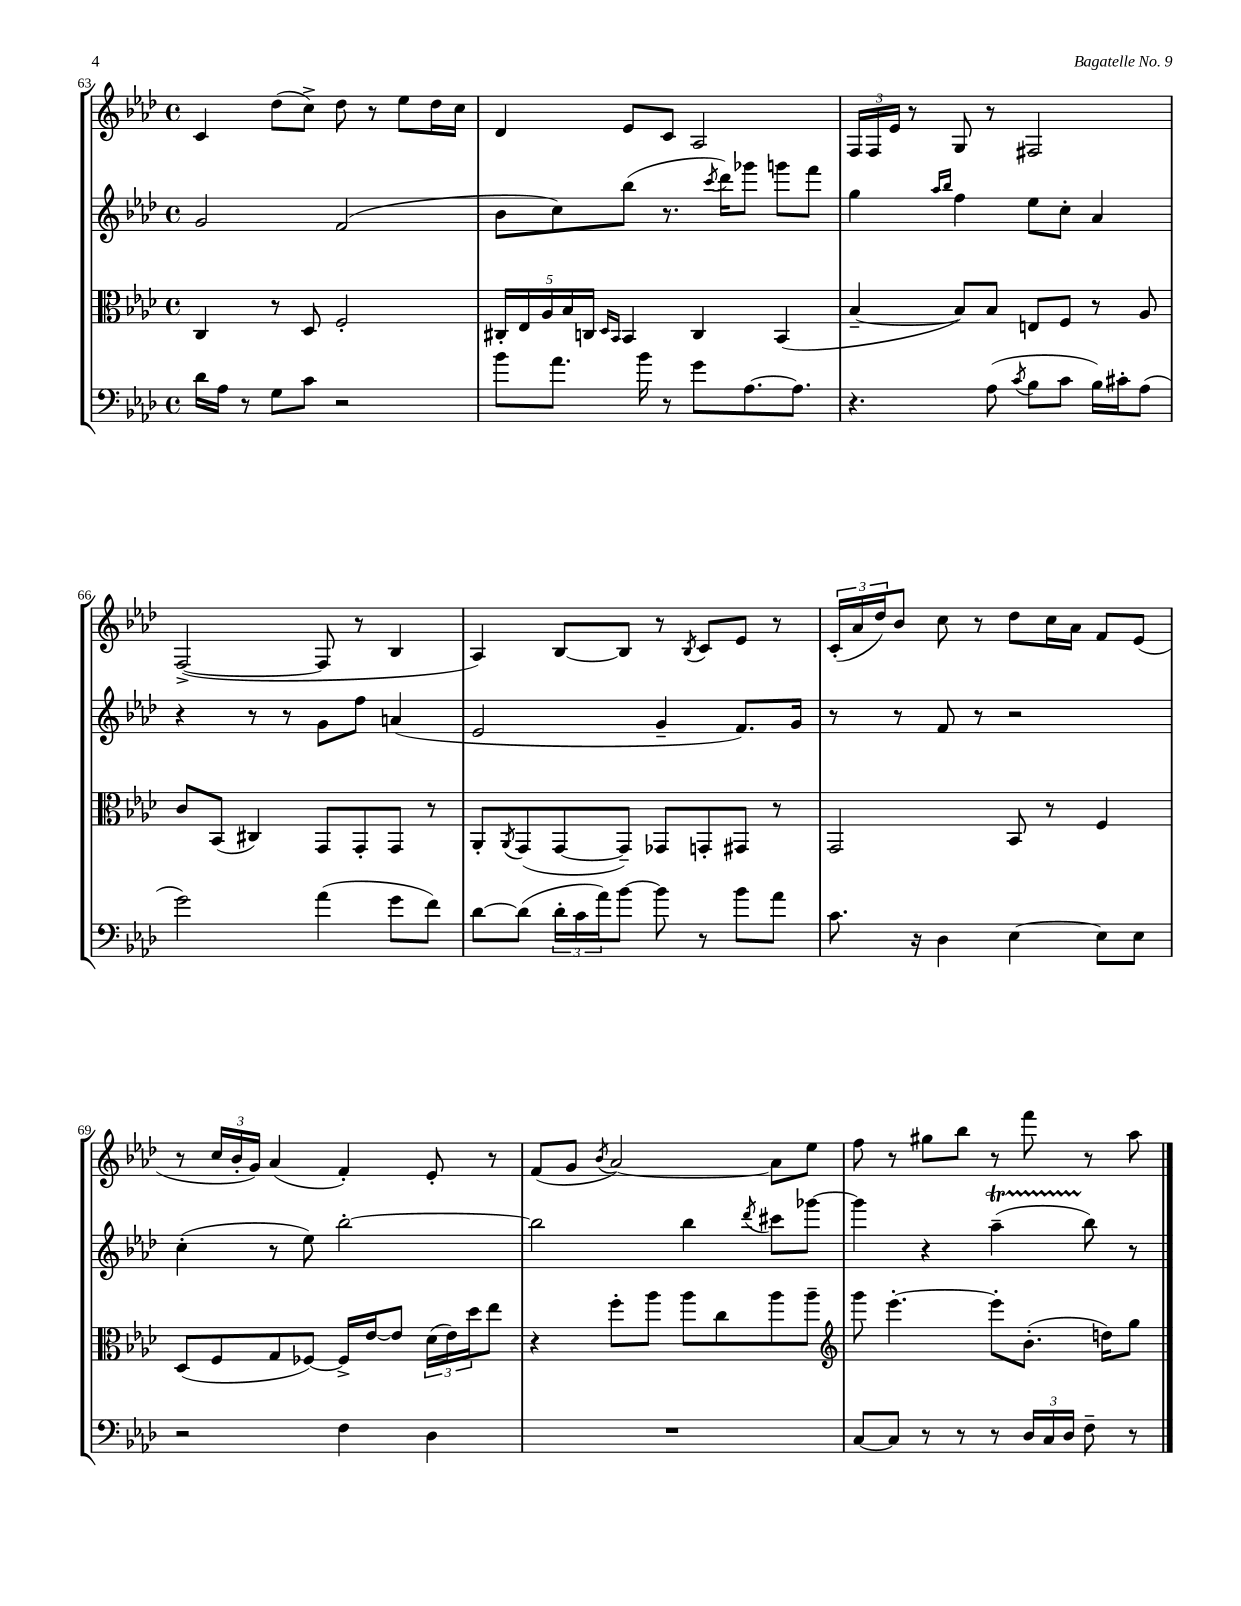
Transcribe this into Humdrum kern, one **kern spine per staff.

**kern	**kern	**kern	**kern
*part4	*part3	*part2	*part1
*staff4	*staff3	*staff2	*staff1
*clefF4	*clefC3	*clefG2	*clefG2
*k[b-e-a-d-]	*k[b-e-a-d-]	*k[b-e-a-d-]	*k[b-e-a-d-]
*M4/4	*M4/4	*M4/4	*M4/4
*met(c)	*met(c)	*met(c)	*met(c)
=63	=63	=63	=63
16d-\LL	4C/	2g/	4c/
16A-\JJ	.	.	.
8r	.	.	.
8G\L	8r	.	(8dd-\L
8c\J	8D-/	.	8cc^\J)
2r	2F'/	(2f/	8dd-\
.	.	.	8r
.	.	.	8ee-\L
.	.	.	16dd-\L
.	.	.	16cc\JJ
=64	=64	=64	=64
8b-\L	20C#X'/LL	8b-\L	4d-/
.	20E-/	.	.
.	20A-/	.	.
8.a-\J	.	8cc\)	.
.	20B-/	.	.
.	20Cn/JJ	.	.
.	16qqD-/LL	.	.
.	16qqBB-/JJ	.	.
.	4BB-/	(8bb-\J	8e-/L
16b-\	.	.	.
8r	.	8.r	8c/J
8g\L	4C/	.	2A-/
.	.	8qccc/	.
.	.	16ddd-\KL)	.
[8.A-\	.	8ggg-X\J	.
.	(4BB-/	8gggn\L	.
8.A-\J]	.	.	.
.	.	8fff\J	.
=65	=65	=65	=65
4.r	[4B-~/	4gg\	24F/LL
.	.	.	24F/
.	.	.	24e-/JJ
.	.	.	8r
.	.	16qqaa-/LL	.
.	.	16qqbb-/JJ	.
.	8B-/L])	4ff\	8G/
(8A-\	8B-/J	.	8r
8qc/	.	.	.
8B-\L	8En/L	8ee-\L	2F#X/
8c\J	8F/J	8cc'\J	.
16B-\LL)	8r	4a-/	.
16c#X'\J	.	.	.
(8A-\J	8A-/	.	.
!!LO:LB:g=z
=66	=66	=66	=66
2g\)	8c/L	4r	([2F^/
.	(8BB-/J	.	.
.	4C#X/)	8r	.
.	.	8r	.
(4a-\	8GG/L	8g\L	8F/]
.	8GG'/	8ff\J	8r
8g\L	8GG/J	(4an/	4B-/
8f\J)	8r	.	.
=67	=67	=67	=67
[8d-\L	8AA-'/L	2e-/	4A-/)
.	8qAA-/	.	.
(8d-\J]	(8GG/	.	.
24d-'\LL	[8GG/	.	[8B-/L
24c\	.	.	.
24a-\J)	.	.	.
[8b-\J	8GG~/J])	.	8B-/J]
8b-\]	8GG-X/L	4g~/	8r
.	.	.	8qB-/
8r	8GGn'/	.	8c/L
8b-\L	8GG#X/J	8.f/L)	8e-/J
8a-\J	8r	.	8r
.	.	16g/Jk	.
=68	=68	=68	=68
8.c\	2GG/	8r	(24c'/LL
.	.	.	24a-/
.	.	.	24dd-/J)
.	.	8r	8b-/J
16r	.	.	.
4D-\	.	8f/	8cc\
.	.	8r	8r
[4E-\	8BB-/	2r	8dd-\L
.	8r	.	16cc\L
.	.	.	16a-\JJ
8E-\L]	4F/	.	8f/L
8E-\J	.	.	(8e-/J
!!LO:LB:g=z
=69	=69	=69	=69
2r	(8D-/L	(4cc'\	8r
.	8F/	.	24cc/LL
.	.	.	24b-'/
.	.	.	24g/JJ)
.	8G/	8r	(4a-/
.	[8F-X/J)	8ee-\)	.
4F\	16F-^/LL]	[2bb-'\	4f'/)
.	[16e-/J	.	.
.	8e-/J]	.	.
4D-\	(24d-\LL	.	8e-'/
.	24e-\)	.	.
.	24dd-\J	.	.
.	8ee-\J	.	8r
=70	=70	=70	=70
1r	4r	2bb-\]	(8f/L
.	.	.	8g/J
.	.	.	8qb-/
.	8ff'\L	.	[2a-/)
.	8aa-\J	.	.
.	8aa-\L	4bb-\	.
.	8cc\	.	.
.	.	8qddd-/	.
.	8aa-\	8ccc#X\L	8a-\L]
.	8aa-~\J	[8ggg-X\J	8ee-\J
=71	=71	=71	=71
*	*clefG2	*	*
[8C/L	8ggg\	4ggg-\]	8ff\
8C/J]	[4.eee-'\	.	8r
8r	.	4r	8gg#X\L
8r	.	.	8bb-\J
8r	8eee-'\L]	(4aa-T~\	8r
24D-/LL	(8.b-'\J	.	8fff\
24C/	.	.	.
24D-/JJ	.	.	.
8F~\	.	8bb-\)	8r
.	16ddn\KL)	.	.
8r	8gg\J	8r	8aa-\
==	==	==	==
*-	*-	*-	*-
